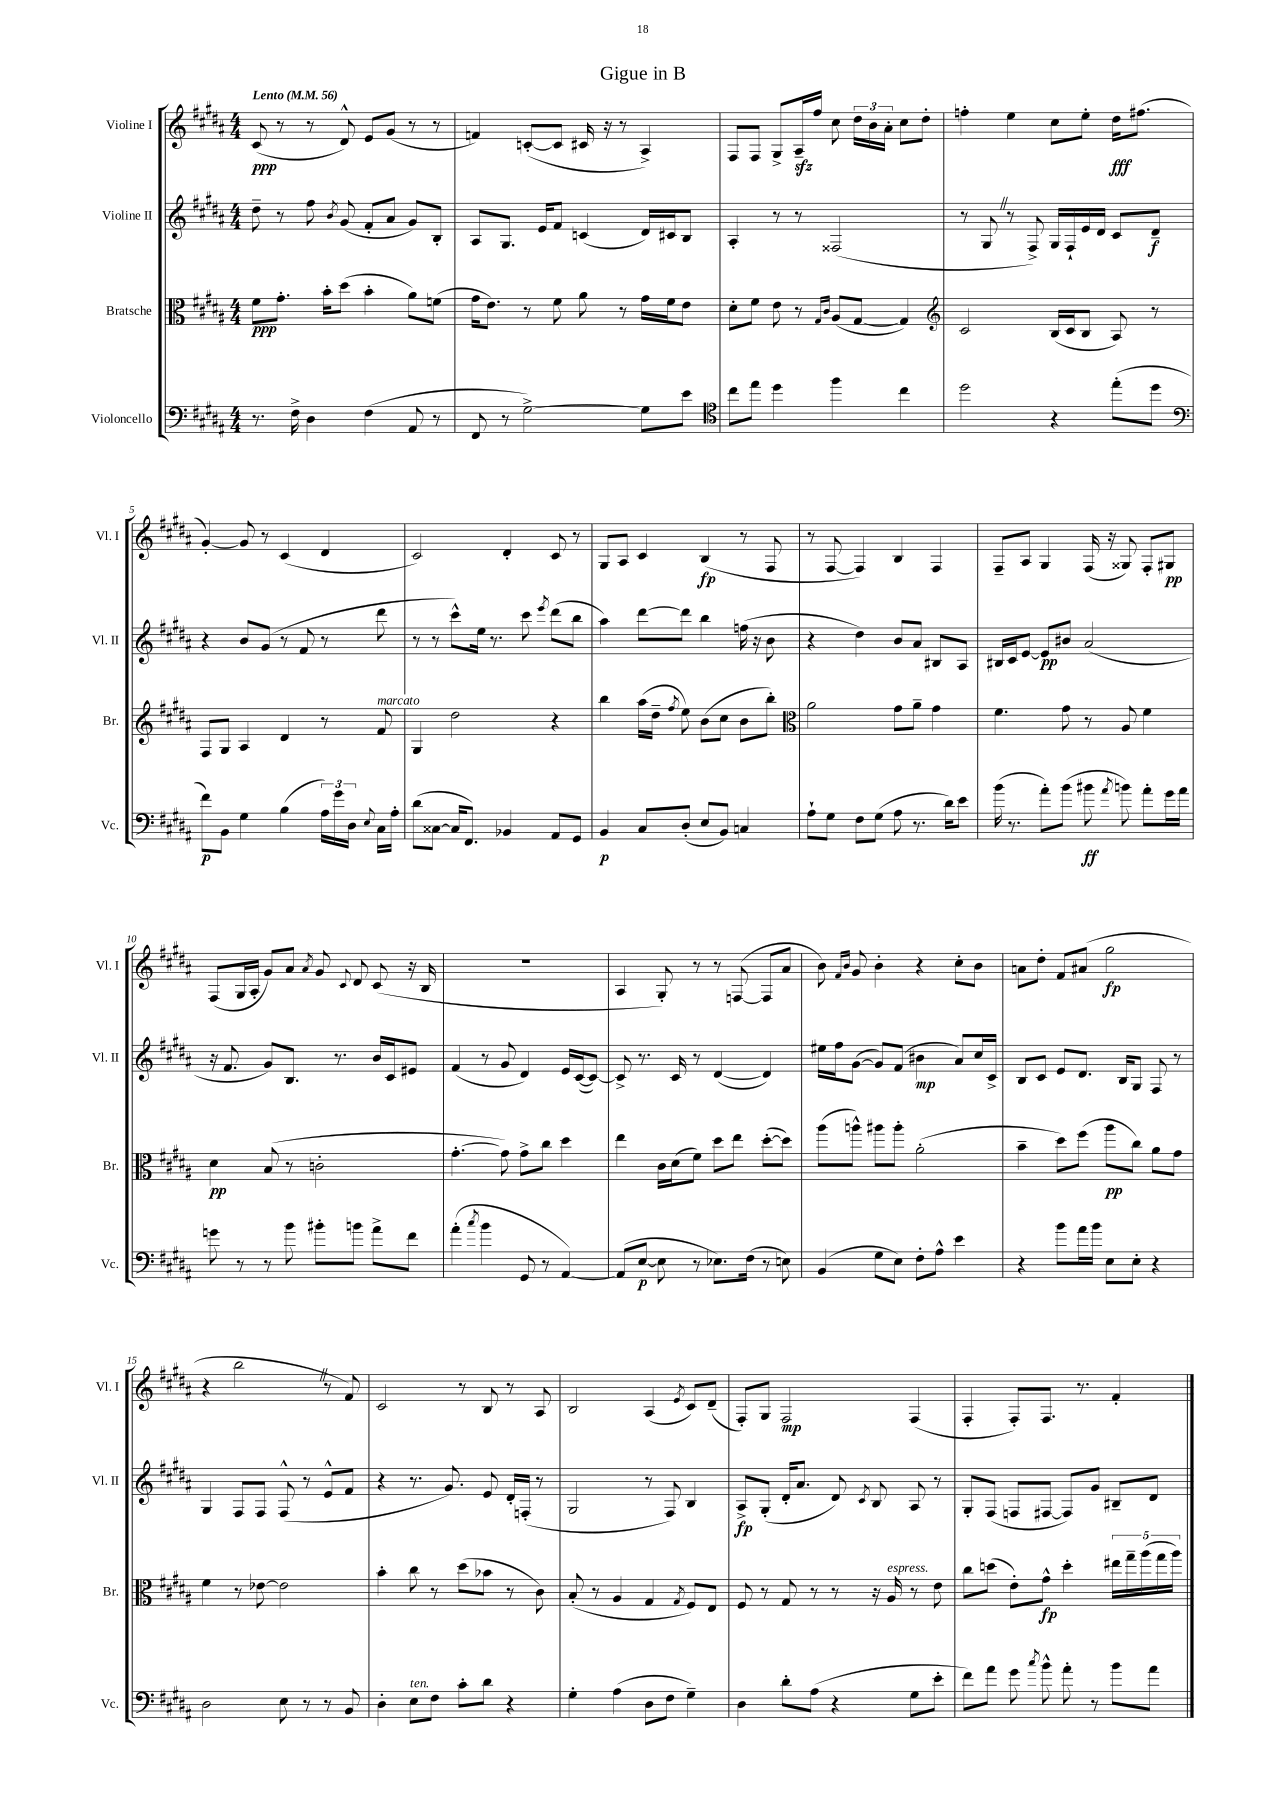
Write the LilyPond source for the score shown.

\header { title = "Gigue in B" }
<<
\new StaffGroup <<
\new Staff = "s0" \with { instrumentName = "Violine I" shortInstrumentName = "Vl. I" } {
    \clef treble \key b \major \numericTimeSignature \time 4/4 \tempo "Lento" 4 = 56
    \autoBeamOff cis'8\ppp( r8 r8 dis'8-^) e'8[ gis'8]( r8 r8 |
    f'4) c'8[~-.( c'8] cis'16 r16 r8 ais4->) |
    fis8[ fis8] gis8[-> ais16--\sfz fis''16] cis''8 \tuplet 3/2 { dis''16[ b'16 ais'16]-. } cis''8[ dis''8]-. |
    f''4-. e''4 cis''8[ e''8]-. dis''16[\fff fis''8.]( |
    gis'4~-.) gis'8 r8 cis'4( dis'4 |
    cis'2) dis'4-. cis'8 r8 |
    gis8[ ais8] cis'4 b4\fp( r8 fis8 |
    r8 fis8~ fis4) b4 fis4 |
    fis8[-- ais8] gis4 fis16( r16 gisis8) fis8[-. gis8]\pp |
    fis8[( gis16 ais16]-. gis'8[) ais'8] \acciaccatura { ais'8 } gis'8 \appoggiatura { cis'8 } dis'8 cis'8( r16 b16 |
    R1 |
    ais4 gis8-.) r8 r8 f8~( f8[ ais'8] |
    b'8) \grace { fis'16[ b'16] } gis'8 b'4-. r4 cis''8[-. b'8] |
    a'8[ dis''8]-. fis'8[ ais'8]( gis''2\fp |
    r4 b''2 \once \override BreathingSign.text = \markup { \musicglyph "scripts.caesura.straight" } \breathe r8 fis'8) |
    cis'2 r8 b8 r8 ais8 |
    b2 ais4( \acciaccatura { e'8 } cis'8[) dis'8]--( |
    fis8[-.) gis8] fis2\mp fis4( |
    fis4-. fis8[-.) fis8.] r8. fis'4-. \bar "|." |
}
\new Staff = "s1" \with { instrumentName = "Violine II" shortInstrumentName = "Vl. II" } {
    \clef treble \key b \major \numericTimeSignature \time 4/4
    \autoBeamOff dis''8-- r8 fis''8 \acciaccatura { b'8 } gis'8( fis'8[-. ais'8] gis'8[) b8]-. |
    ais8[ gis8.] e'16[ fis'8] c'4( dis'16[) cis'16 b8] |
    ais4-. r8 r8 fisis2( |
    r8 gis8 \once \override BreathingSign.text = \markup { \musicglyph "scripts.caesura.straight" } \breathe r8 fis8->) gis16[ fis16-! e'16 dis'16] cis'8[ dis'8]--\f |
    r4 b'8[ gis'8]( r8 fis'8 r8 dis'''8 |
    r8 r8 cis'''8[-^) e''16] r8. cis'''8 \acciaccatura { e'''8 } dis'''8[( b''8] |
    ais''4) dis'''8[~ dis'''8] b''4 f''16( r16 b'8 |
    r4 dis''4) b'8[ ais'8] bis8[ ais8] |
    bis16[ cis'16 e'8]~ e'8[\pp bis'8] ais'2( |
    r16 fis'8. gis'8[) b8.] r8. b'16[ cis'16 eis'8] |
    fis'4( r8 gis'8 dis'4) e'16[ cis'16~( cis'8]~) |
    cis'8-> r8. cis'16 r8 dis'4~( dis'4) |
    eis''16[ fis''16 gis'8]~( gis'8[) fis'8]( bis'4\mp ais'8[) cis''16 cis'16]-> |
    b8[ cis'8] e'8[ dis'8.] b16[ gis8] fis8 r8 |
    gis4 fis8[ fis8] fis8-^( r8 e'8[-^ fis'8] |
    r4 r8. gis'8.) e'8 dis'16[-. f16]-.( r8 |
    gis2 r8 fis8) b4 |
    ais8[->\fp gis8]-.( dis'16[-. ais'8.] dis'8) \acciaccatura { cis'8 } b8 ais8 r8 |
    gis8[-. fis8]( f8[ fis8]~ fis8[) gis'8] bis8[-- dis'8] \bar "|." |
}
\new Staff = "s2" \with { instrumentName = "Bratsche" shortInstrumentName = "Br." } {
    \clef alto \key b \major \numericTimeSignature \time 4/4
    \autoBeamOff fis'8[\ppp gis'8.]-. b'16[-. dis''8]( b'4-. ais'8[) f'8]( |
    gis'16[ e'8.]) r8 fis'8 ais'8 r8 gis'16[ fis'16 e'8] |
    dis'8[-. fis'8] e'8 r8 \grace { gis16[ cis'16] } ais8[( gis8]~ gis4) |
    \clef treble cis'2 b16[( cis'16 b8] ais8) r8 |
    fis8[ gis8] ais4 dis'4 r8 fis'8^\markup { \italic "marcato" } |
    gis4 dis''2 r4 |
    b''4 ais''16[( dis''16]-- \acciaccatura { fis''8 } e''8) b'8[( cis''8] b'8[ b''8]-.) |
    \clef alto ais'2 gis'8[ ais'8]-- gis'4 |
    fis'4. gis'8 r8 ais8 fis'4 |
    dis'4\pp b8( r8 c'2-. |
    gis'4.~-. gis'8) gis'8[-> cis''8] dis''4 |
    e''4 cis'16[ dis'16( fis'8]) dis''8[ e''8] dis''8[~-.( dis''8]) |
    ais''8[( a''8]-^) ais''8[ ais''8]-. ais'2-.( |
    b'4-- dis''8[) fis''8]( ais''8[\pp cis''8]) ais'8[ gis'8] |
    fis'4 r8 ees'8~ ees'2 |
    b'4-. cis''8 r8 dis''8[( bes'8] r8 cis'8) |
    b8-.( r8 ais4 gis4 \acciaccatura { gis8 } fis8[) e8] |
    fis8 r8 gis8 r8 r8 r16 ais16^\markup { \italic "espress." } r8 e'8 |
    cis''8[ d''8]( e'8[-.) gis'8]-^\fp d''4-. \tuplet 5/4 { eis''16[ gis''16-- ais''16( gis''16 ais''16]) } \bar "|." |
}
\new Staff = "s3" \with { instrumentName = "Violoncello" shortInstrumentName = "Vc." } {
    \clef bass \key b \major \numericTimeSignature \time 4/4
    \autoBeamOff r8. fis16-> dis4 fis4( ais,8 r8 |
    fis,8 r8 gis2~->) gis8[ e'8] |
    \clef tenor cis''8[ e''8] dis''4 fis''4 cis''4 |
    dis''2 r4 e''8[-.( dis''8] |
    \clef bass fis'8[\p) b,8] gis4 b4( \tuplet 3/2 { ais16[) gis'16 dis16] } \appoggiatura { e8 } cis16[ ais16]-. |
    dis'8[( cisis8]~ cisis16[ fis,8.]) bes,4 ais,8[ gis,8] |
    b,4\p cis8[ dis8]-.( e8[ b,8]) c4 |
    ais8[-! gis8] fis8[ gis8]( ais8 r8. dis'16[) e'8] |
    b'16( r8. ais'8[-.) b'8]( bis'8\ff \acciaccatura { ais'8 } b'8) ais'8[-. gis'16 ais'16] |
    g'8 r8 r8 b'8 bis'8[-. b'8] ais'8[-> fis'8] |
    ais'4-.( \acciaccatura { cis''8 } b'4 gis,8 r8 ais,4~) |
    ais,8[( e8]~\p e8 r8 ees8.[) fis16]( r8 e8) |
    b,4( gis8[ e8]) fis8[-. ais8]-^ e'4 |
    r4 b'8[ ais'16 b'16] e8[ e8]-. r4 |
    dis2 e8 r8 r8 b,8 |
    dis4-. e8[^\markup { \italic "ten." } fis8] cis'8[-. dis'8] r4 |
    gis4-. ais4( dis8[ fis8] gis4--) |
    dis4 dis'8[-. ais8]( r4 gis8[ e'8]-. |
    fis'8[) ais'8] gis'8 \acciaccatura { cis''8 } b'8-^ ais'8-. r8 b'8[ ais'8] \bar "|." |
}
>>
>>
